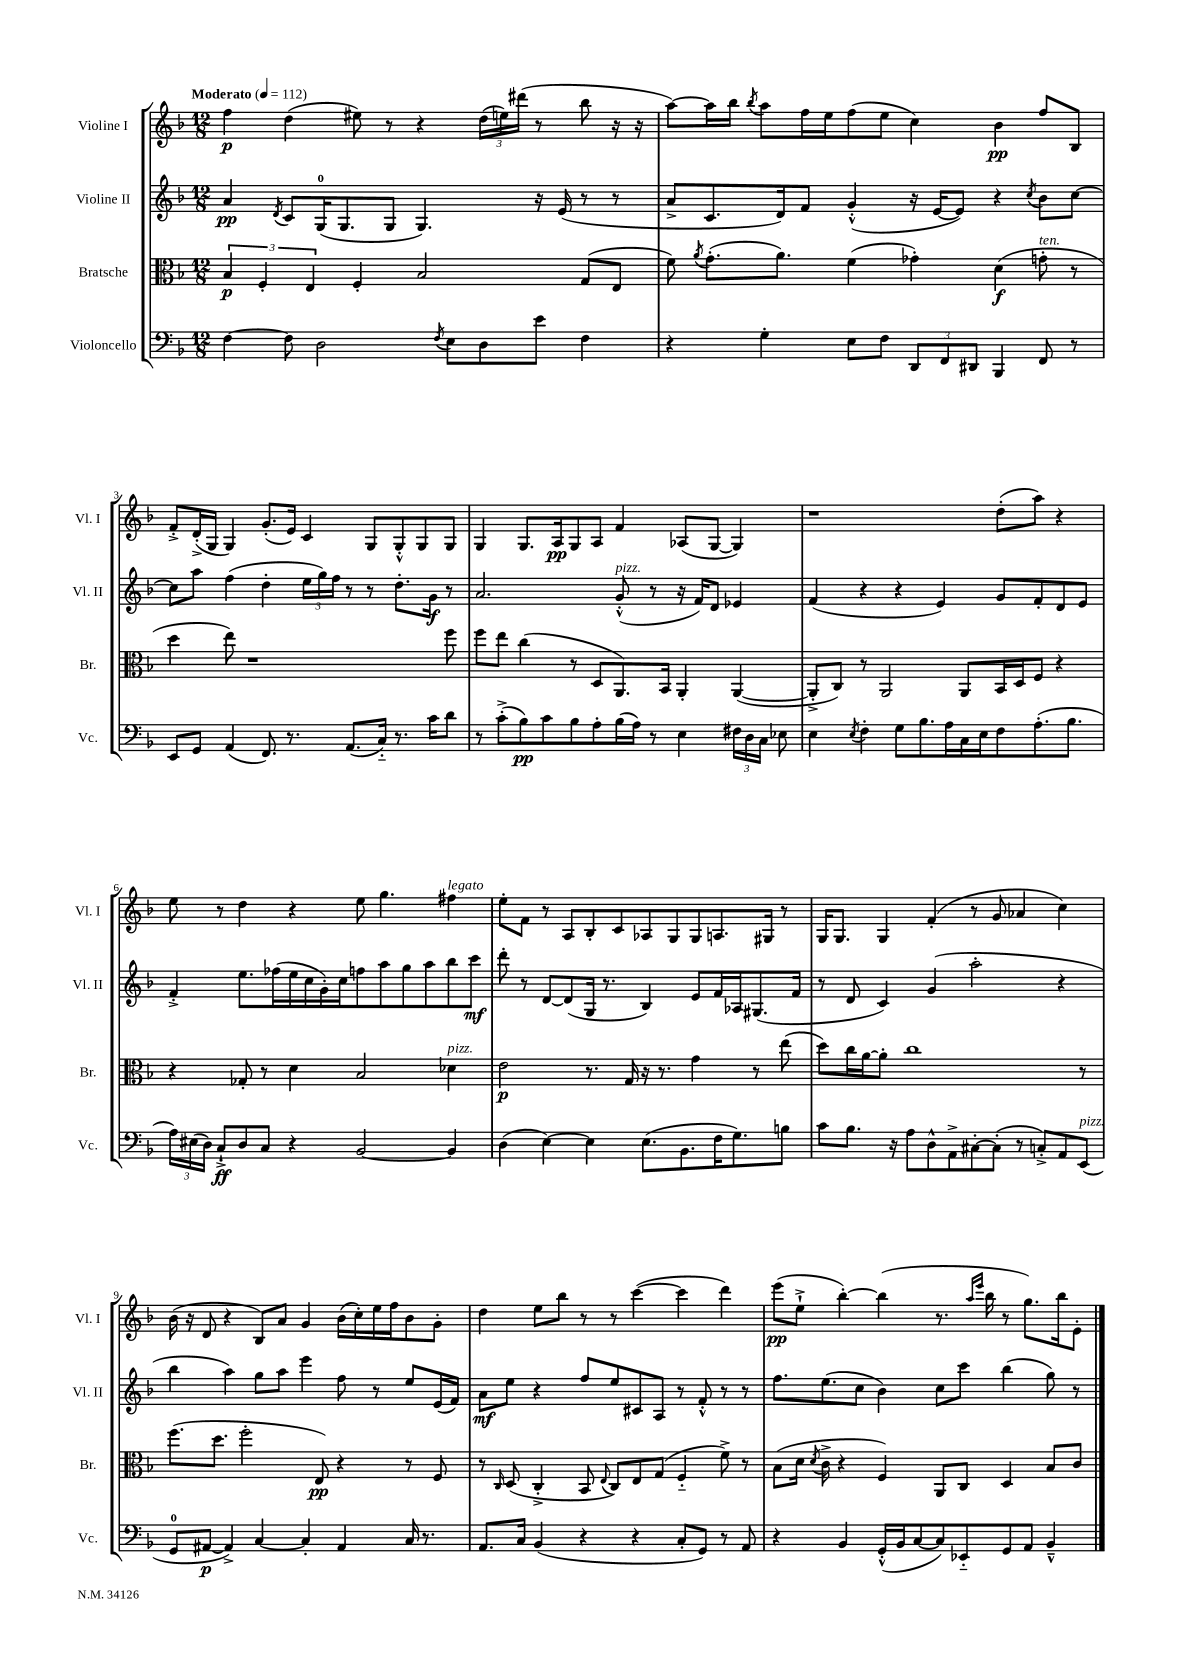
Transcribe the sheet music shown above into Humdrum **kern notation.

**kern	**kern	**kern	**kern
*staff4	*staff3	*staff2	*staff1
*clefF4	*clefC3	*clefG2	*clefG2
*k[b-]	*k[b-]	*k[b-]	*k[b-]
*M12/8	*M12/8	*M12/8	*M12/8
*MM112	*MM112	*MM112	*MM112
[4F\	6B-/	4a/	4ff\
.	6F'/	.	.
.	.	8qd/	.
8F\]	.	8c/L	(4dd\
.	6E/	.	.
2D\	.	(16G/K	.
.	.	8.G/	.
.	4F'/	.	8ee#\)
.	.	8G/J	8r
.	2B-/	4.G/)	4r
8qF/	.	.	.
8E\L	.	.	.
8D\	.	.	(24dd\LL
.	.	.	24ee\)
.	.	.	(24ddd#\JJ
8e\J	.	16r	8r
.	.	(16e/	.
4F\	(8G/L	8r	8bb-\
.	8E/J	8r	16r
.	.	.	16r
=	=	=	=
4r	8f\)	8a^/L	[8aa\L)
.	8qa/	.	.
.	(8.g'\L	8.c/	16aa\]L
.	.	.	16bb-\JJ
.	.	.	8qbb-/
4G'\	.	.	8aa\L
.	8.a\J)	16d/k)	.
.	.	8f/J	16ff\L
.	.	.	16ee\J
8E\L	(4f\	(4g'^^/	(8ff\
8F\J	.	.	8ee\J
12DD/L	4g-'\)	16r	4cc\)
.	.	[16e/LK	.
12FF/	.	.	.
.	.	8e/]J)	.
12DD#/J	.	.	.
4BBB-/	(4d\	4r	4b-\
.	.	8qcc/	.
8FF/	8g'\	8b-\L	8ff/L
8r	8r	[8cc\J	8B-/J
=	=	=	=
8EE/L	4dd\	8cc\]L	8f'^/L
8GG/J	.	8aa\J	(16d'^/L
.	.	.	16G/JJ
(4AA/	8ee\)	(4ff\	4G/)
.	1r	.	.
8.FF/)	.	4dd'\	(8.g'/L
8.r	.	.	16e/Jk)
.	.	24ee\LL	4c/
.	.	24gg\)	.
.	.	24ff\JJ	.
(8.AA/L	.	8r	.
.	.	8r	8G/L
16C'~/Jk)	.	.	.
8.r	.	8.dd'\L	8G'^^/
.	.	.	8G/
16c\LK	.	16g\Jk	.
8d\J	8ff\	8r	8G/J
=	=	=	=
8r	8ff\L	2.a/	4G/
(8c'^\L	8ee\J	.	.
8B-\)	(4cc\	.	8.G/L
8c\	.	.	.
.	.	.	16A/k
8B-\	8r	.	8G/
8A'\	8D/L	.	8A/J
(16B-\L	8.AA/)	(8g'^^/	4f/
16A\JJ)	.	.	.
8r	.	8r	.
.	16BB-/Jk	.	.
4E\	4AA'/	16r	(8A-/L
.	.	16f/LK)	.
.	.	8d/J	[8G/J
24F#\LL	([4AA/	4e-/	4G/])
24D\	.	.	.
24C\JJ	.	.	.
8E-\	.	.	.
=	=	=	=
4E\	8AA'^/]L	(4f/	1r
.	8C/J)	.	.
8qE/	.	.	.
4F'\	8r	4r	.
.	2AA/	.	.
8G\L	.	4r	.
8.B-\	.	.	.
.	.	4e/)	.
16A\L	.	.	.
16C\	8AA/L	.	.
16E\J	.	.	.
8F\	16BB-/L	8g/L	(8dd'\L
.	16D/J	.	.
(8.A'\	8F/J	8f'/	8aa\J)
.	4r	8d/	4r
8.B-\J	.	.	.
.	.	8e/J	.
=	=	=	=
24A\LL)	4r	4f'^/	8ee\
(24E#\	.	.	.
24D\JJ)	.	.	.
8C`^/L	.	.	8r
8D/	8G-'/	8.ee\L	4dd\
8C/J	8r	.	.
.	.	(16ff-\L	.
4r	4d\	16ee\	4r
.	.	16cc\	.
.	.	16g'\)	.
.	.	16cc\J	.
[2BB-/	2B-/	8ff\	8ee\
.	.	8aa\	4.gg\
.	.	8gg\	.
.	.	8aa\	.
4BB-/]	4d-\	8bb-\	4ff#\
.	.	8ccc\J	.
=	=	=	=
(4D\	2e\	8ddd'\	8ee'\L
.	.	8r	8f\J
[4E\)	.	[8d/L	8r
.	.	(8d/]	8A/L
4E\]	8.r	16G/Jk	8B-'/
.	.	8.r	.
.	.	.	8c/
.	16G/	.	.
(8.E\L	16r	4B-/)	8A-/
.	8.r	.	.
.	.	.	8G/
8.BB-\	.	.	.
.	4g\	8e/L	8G/
16F\K	.	16f/L	8.A/
8.G\)	.	16A-/J	.
.	8r	(8.G#/	.
.	.	.	16G#/Jk
8B\J	(8ee\	.	8r
.	.	16f/Jk	.
=	=	=	=
8c\L	8dd\L)	8r	16G/LK
.	.	.	8.G/J
8.B-\J	16cc\L	8d/	.
.	[16a\J	.	.
.	8a'\]J	4c/)	4G/
16r	.	.	.
8A\L	1cc	.	.
8D^^\	.	(4g/	(4f'/
8AA^\	.	.	.
[8C#'\	.	2aa'\	8r
(8C#'\]J	.	.	8g/
8r	.	.	4a-/
8C'^/L)	.	.	.
8AA/	.	4r	4cc\)
(8EE/J	8r	.	.
=	=	=	=
8GG/L	(8.ff\L	4bb-\	(16b-\
.	.	.	16r
[8AA#/J	.	.	8d/
.	8.dd\J	.	.
4AA#^/])	.	4aa\)	4r
.	2ff'\	.	.
[4C/	.	8gg\L	8B-/L)
.	.	8aa\J	8a/J
4C'/]	.	4eee\	4g/
.	8E/)	.	.
4AA#/	4r	8ff\	(16b-\LL
.	.	.	16cc'\)
.	.	8r	16ee\
.	.	.	16ff\J
16C/	8r	8ee/L	8b-\
8.r	.	.	.
.	8F/	(16e/L	8g'\J
.	.	16f/JJ)	.
=	=	=	=
8.AA/L	8r	8a\L	4dd\
.	16qqC/	.	.
.	(8D/	8ee\J	.
16C/Jk	.	.	.
(4BB-/	4C'^/	4r	8ee\L
.	.	.	8bb-\J
4r	8BB-/	8ff/L	8r
.	8qqE/	.	.
.	8C/L)	8ee/	8r
4r	8E/	8c#/	([4ccc\
.	(8G/J	8A/J	.
8C'/L	4F'~/	8r	4ccc\]
8GG/J)	.	8f'^^/	.
8r	8f^\)	8r	4ddd\)
8AA/	8r	8r	.
=	=	=	=
4r	(8B-\L	8.ff\L	(8eee\L
.	16d\Jk	.	8ee`^\J
.	8qd/	.	.
.	16c^\	(8.ee\	.
4BB-/	4r	.	[4bb-'\)
.	.	8cc\J	.
(16GG'^^/LL	4F/)	4b-\)	(4bb-\]
16BB-/J	.	.	.
[8C/	.	.	.
8C/])	8AA/L	8cc\L	8.r
8EE-'~/	8C/J	8ccc\J	.
.	.	.	16qqaa/LL
.	.	.	16qqeee/JJ
.	.	.	16bb-\
8GG/	4D/	(4bb-\	8r
8AA/J	.	.	8.gg\L)
4BB-~^^/	8B-/L	8gg\)	.
.	.	.	16bb-\k
.	8c/J	8r	8e'\J
==	==	==	==
*-	*-	*-	*-
